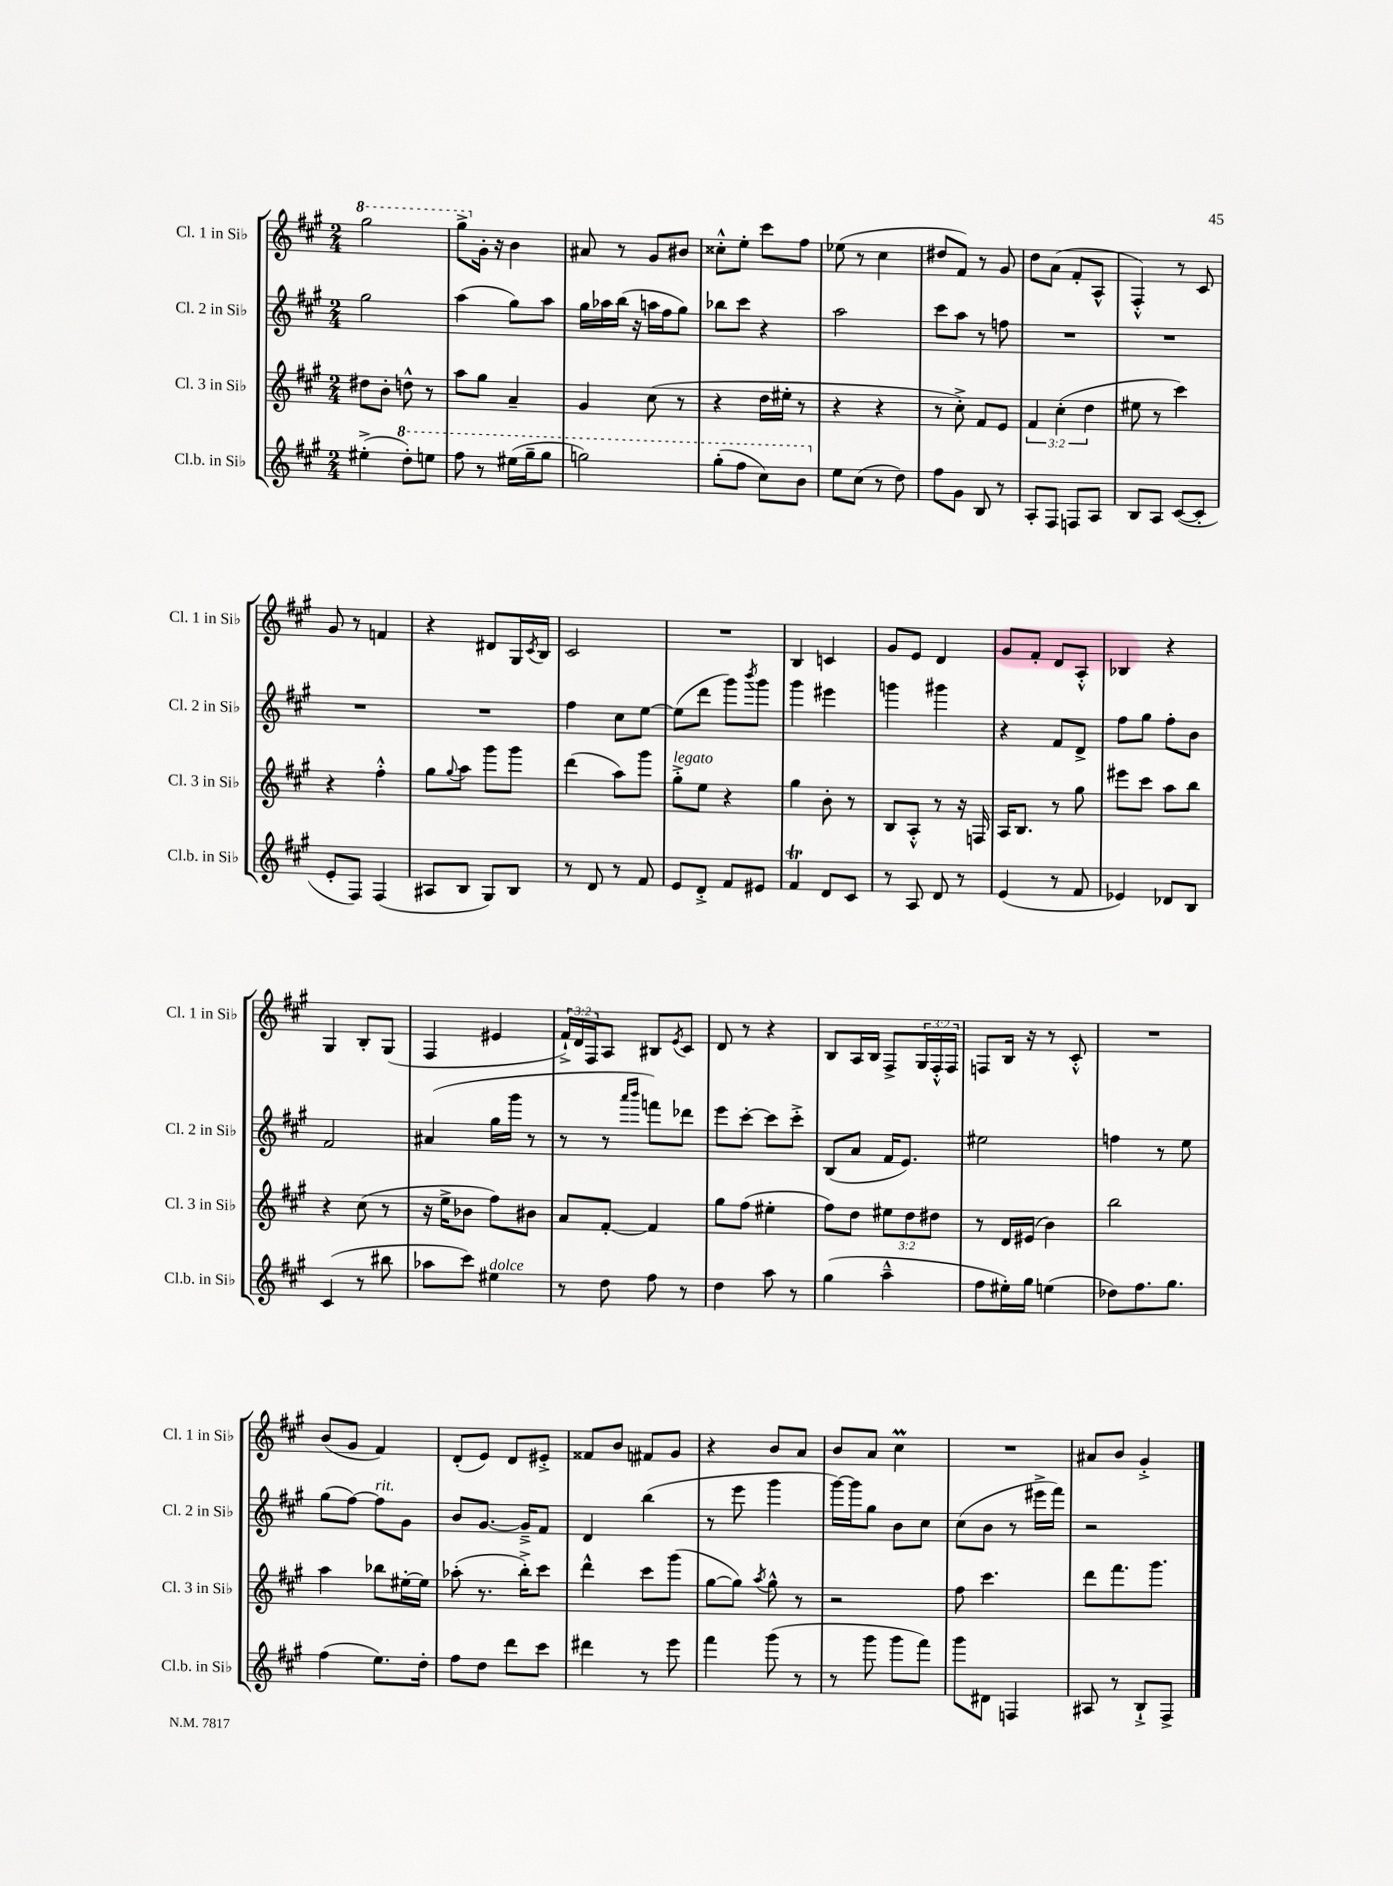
<<
\new StaffGroup <<
\new Staff = "s0" \with { instrumentName = "Cl. 1 in Sib" shortInstrumentName = "Cl. 1 in Sib" } {
    \clef treble \key a \major \numericTimeSignature \time 2/4 \override Staff.TupletNumber.text = #tuplet-number::calc-fraction-text
    \ottava #1 gis'''2 |
    gis'''8-> \ottava #0 gis'16-. r16 b'4 |
    ais'8 r8 gis'8 bis'8 |
    cisis''8-.-^ e''8-. cis'''8 fis''8 |
    ees''8( r8 cis''4 |
    dis''8 fis'8) r8 gis'8 |
    d''8 a'8( fis'8-. a8-^ |
    fis4-.-^) r8 cis'8 |
    gis'8 r8 f'4 |
    r4 dis'8 gis16 \acciaccatura { cis'8 } b16 |
    cis'2 |
    R2 |
    b4 c'4 |
    gis'8 e'8 d'4 |
    gis'8 fis'8-. d'8 a8-.-^ |
    bes4 r4 |
    gis4 b8-. gis8( |
    fis4 eis'4 |
    \tuplet 3/2 { fis'16-!->) d'16 fis16 } a8 bis8 \acciaccatura { e'8 } cis'8 |
    d'8 r8 r4 |
    b8 a16 b16 fis8-> \tuplet 3/2 { gis16 fis16-.-^ fis16 } |
    f8 b16 r16 r8 cis'8-.-^ |
    R2 |
    b'8( gis'8 fis'4) |
    d'8-.( e'8) d'8 eis'8-.-> |
    fisis'8 b'8 fis'8 gis'8 |
    r4 b'8 a'8 |
    b'8 a'8 cis''4\prall |
    R2 |
    ais'8 b'8 gis'4-.-> \bar "|." |
}
\new Staff = "s1" \with { instrumentName = "Cl. 2 in Sib" shortInstrumentName = "Cl. 2 in Sib" } {
    \clef treble \key a \major \numericTimeSignature \time 2/4
    gis''2 |
    a''4( gis''8) a''8 |
    gis''16 aes''16 b''16( r16 a''16 fis''16 gis''8) |
    bes''8 cis'''8 r4 |
    a''2 |
    cis'''8 a''8 r8 f''8 |
    R2 |
    R2 |
    R2 |
    R2 |
    fis''4 cis''8 e''8~ |
    e''8( d'''8 gis'''8) \acciaccatura { b'''8 } gis'''8 |
    gis'''4 eis'''4 |
    g'''4 gis'''4 |
    r4 fis'8 d'8-> |
    fis''8 gis''8 fis''8-. b'8 |
    fis'2 |
    ais'4( gis''16 gis'''16 r8 |
    r8 r8 \grace { a'''16 b'''16 } f'''8) des'''8 |
    e'''8 cis'''8~-. cis'''8 cis'''8-.-> |
    b8( a'8 fis'16 e'8.) |
    eis''2 |
    f''4 r8 e''8 |
    gis''8( fis''8~) fis''8^\markup { \italic "rit." } gis'8 |
    b'8 gis'8.~ gis'16---> fis'8 |
    d'4 b''4( |
    r8 e'''8 gis'''4 |
    gis'''16~) gis'''16 gis''8 b'8 cis''8 |
    cis''8( b'8 r8 eis'''16-> fis'''16) |
    r2 \bar "|." |
}
\new Staff = "s2" \with { instrumentName = "Cl. 3 in Sib" shortInstrumentName = "Cl. 3 in Sib" } {
    \clef treble \key a \major \numericTimeSignature \time 2/4 \override Staff.TupletNumber.text = #tuplet-number::calc-fraction-text
    dis''8 b'8-. d''8-^ r8 |
    a''8 gis''8 a'4-- |
    gis'4 cis''8( r8 |
    r4 d''16 eis''16-. r8 |
    r4 r4 |
    r8 cis''8-.->) fis'8 e'8 |
    \tuplet 3/2 { fis'4 cis''4-.( d''4 } |
    eis''8 r8 cis'''4) |
    r4 fis''4-.-^ |
    gis''8 \appoggiatura { gis''8 } a''8 gis'''8 gis'''8 |
    d'''4( a''8) gis'''8 |
    gis''8-.->^\markup { \italic "legato" } e''8 r4 |
    gis''4 b'8-. r8 |
    b8 a8-.-^ r8 r16 f16 |
    a16 b8. r8 gis''8 |
    eis'''8 cis'''8 a''8 b''8 |
    r4 cis''8( r8 |
    r16 e''16-> bes'8 fis''8) bis'8 |
    a'8 fis'8~-. fis'4 |
    gis''8 fis''8( eis''4-. |
    fis''8) d''8 \tuplet 3/2 { eis''8 d''8 dis''8 } |
    r8 d'16 eis'16( b'4) |
    b''2 |
    a''4 bes''8 eis''16~-. eis''16 |
    aes''8-.( r8. b''16-.->) cis'''8 |
    d'''4-^ cis'''8 gis'''8( |
    gis''8~ gis''8) \acciaccatura { a''8 } gis''8-^ r8 |
    r2 |
    fis''8 cis'''4. |
    d'''8 fis'''8. gis'''8. \bar "|." |
}
\new Staff = "s3" \with { instrumentName = "Cl.b. in Sib" shortInstrumentName = "Cl.b. in Sib" } {
    \clef treble \key a \major \numericTimeSignature \time 2/4
    eis''4-.->( \ottava #1 d'''8-.) e'''!8 |
    fis'''8 r8 eis'''16( gis'''16-- gis'''8 |
    g'''2) |
    gis'''8-.( fis'''8 cis'''8) b''8 \ottava #0 |
    e''8 cis''8( r8 d''8) |
    fis''8 gis'8 b8 r8 |
    a8-. fis8 f8 a8 |
    b8 a8 cis'8~( cis'8-. |
    e'8-. fis8) fis4( |
    ais8 b8 gis8) b8 |
    r8 d'8 r8 fis'8 |
    e'8 d'8-.-> fis'8 eis'8 |
    fis'4\trill d'8 cis'8 |
    r8 a8 d'8 r8 |
    e'4( r8 fis'8 |
    ees'4) des'8 b8 |
    cis'4( r8 bis''8 |
    aes''8 cis'''8) eis''4^\markup { \italic "dolce" } |
    r8 d''8 fis''8 r8 |
    d''4 a''8 r8 |
    gis''4( a''4---^ |
    fis''8 eis''16-.) gis''16 e''4( |
    des''8) fis''8. gis''8. |
    fis''4( e''8.) d''16-. |
    fis''8 d''8 d'''8 cis'''8 |
    dis'''4 r8 e'''8 |
    fis'''4 gis'''8( r8 |
    r8 gis'''8 gis'''8 fis'''8) |
    gis'''8 dis'8 f4 |
    ais8 r8 b8-!-> fis8-> \bar "|." |
}
>>
>>
\layout { \context { \Score \remove "Bar_number_engraver" } }
